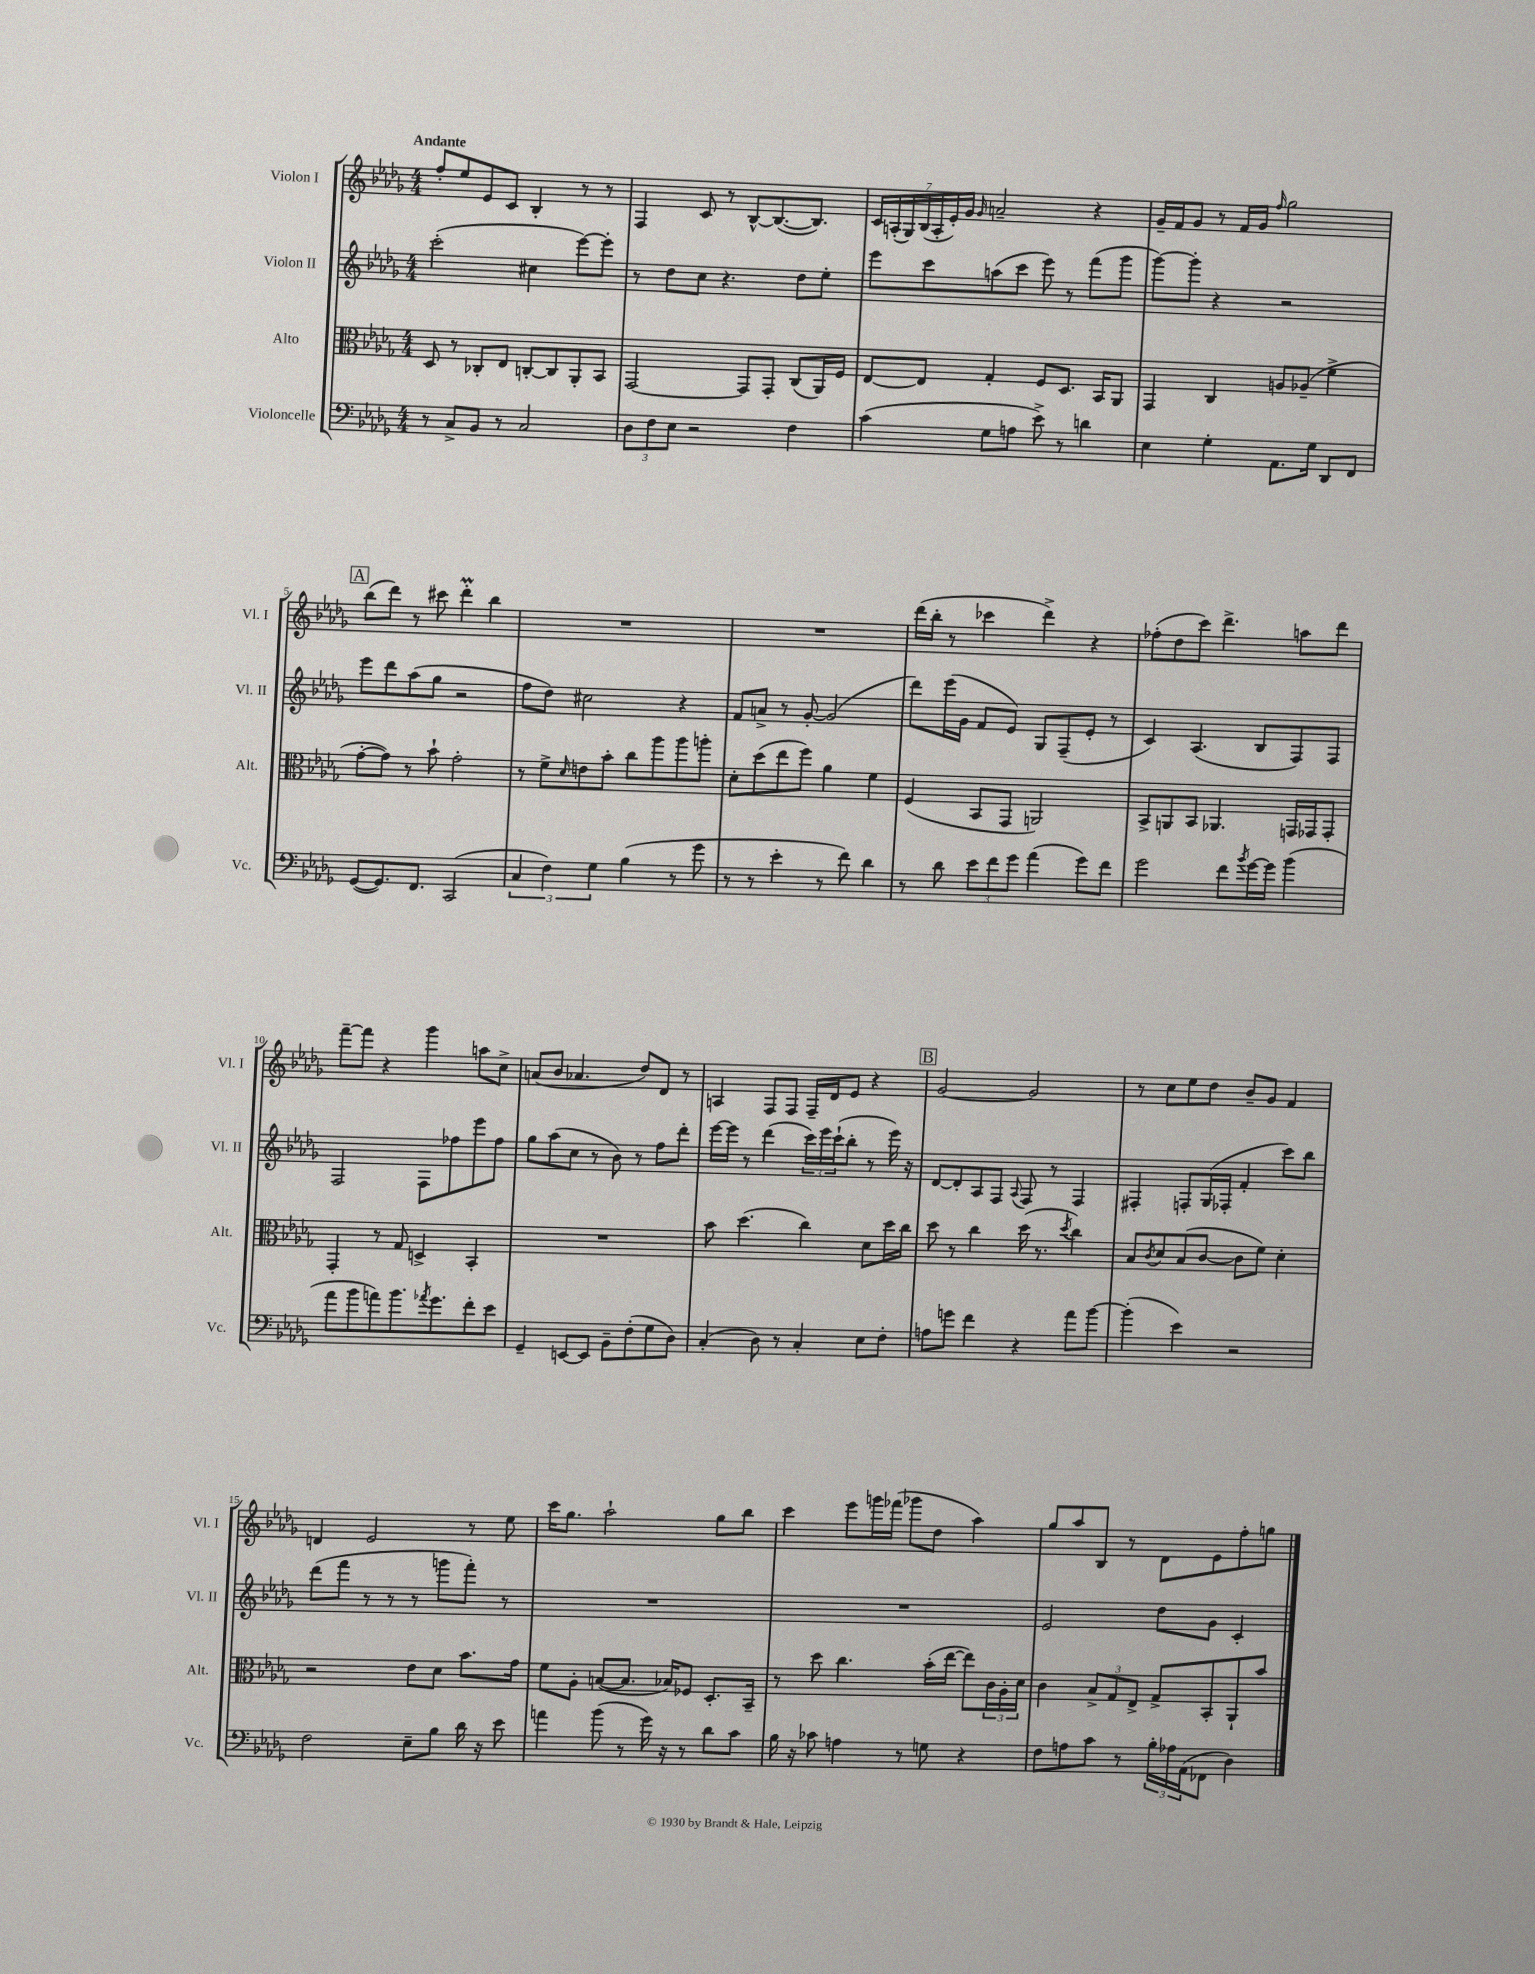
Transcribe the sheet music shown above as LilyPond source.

<<
\new StaffGroup <<
\new Staff = "s0" \with { instrumentName = "Violon I" shortInstrumentName = "Vl. I" } {
    \clef treble \key des \major \numericTimeSignature \time 4/4 \tempo "Andante"
    f''8-. ees''8 ees'8 c'8 bes4-. r8 r8 |
    f4 c'8 r8 bes8~-^ bes8.~( bes8.) |
    \tuplet 7/4 { c'16 a16-.( ges16) bes16( a16-. ees'16-.) ges'16 } \grace { ges'16 } a'2-- r4 |
    ges'16-- f'16 ges'8 r8 f'16 ges'16 \grace { f''16 } ges''2 |
    \mark \markup { \box "A" } bes''8( des'''8) r8 cis'''8 des'''4-.\prall bes''4 |
    R1 |
    R1 |
    des'''16( bes''16-. r8 ces'''4 des'''4->) r4 |
    fes''8-.( des''8 c'''8) des'''4.-> a''8 des'''8 |
    f'''8~-- f'''8 r4 ges'''4 a''8 c''8-> |
    a'8( bes'8 aes'4. des''8) des'8 r8 |
    a4 f8 f8 f16-- des'16 ees'8 r4 |
    \mark \markup { \box "B" } ges'2~ ges'2 |
    r8 c''8 ees''8 des''8 bes'8-- ges'8 f'4 |
    d'4 ees'2 r8 ees''8 |
    c'''16 ges''8. aes''2-! ges''8 bes''8 |
    c'''4 ees'''8 g'''16 fes'''16( ges'''8 des''8 aes''4) |
    ges''8 aes''8 bes8 r8 des'8 ees'8 f''8-. g''8 \bar "|." |
}
\new Staff = "s1" \with { instrumentName = "Violon II" shortInstrumentName = "Vl. II" } {
    \clef treble \key des \major \numericTimeSignature \time 4/4
    c'''2-.( cis''4 ees'''8~) ees'''8-. |
    r8 des''8 c''8 r4. des''8 ees''8-. |
    ees'''8 c'''8 a''8( c'''8 ees'''8) r8 f'''8( ges'''8 |
    ges'''8~) ges'''8-. r4 r2 |
    \mark \markup { \box "A" } ees'''8 des'''8 aes''8( ges''8 r2 |
    f''8 des''8) cis''2 r4 |
    f'8 a'8-> r8 ges'8~-. ges'2( |
    des'''8) ees'''16( ges'16 f'8 ees'8) ges8 f8--( ees'8-. r8 |
    c'4) aes4.( bes8 f8) f8 |
    f2 f8 fes''8 ees'''8 fes''8 |
    ges''8 aes''8( c''8 r8 bes'8) r8 f''8 des'''8-. |
    ees'''16~ ees'''16 r8 des'''4( \tuplet 3/2 { c'''16) ees'''16 c'''16-!( } bes''8-. r8 ees'''16) r16 |
    \mark \markup { \box "B" } des'8~ des'8-. aes8 f8 \appoggiatura { aes8 } f8 r8 f4 |
    fis4-. f8-. ges16( fes16-. f'4-. c'''8) bes''8 |
    des'''8( f'''8 r8 r8 r8 g'''8 f'''8-.) r8 |
    R1 |
    R1 |
    ees'2 des''8 ges'8 c'4-. \bar "|." |
}
\new Staff = "s2" \with { instrumentName = "Alto" shortInstrumentName = "Alt." } {
    \clef alto \key des \major \numericTimeSignature \time 4/4
    des8 r8 ces8-. ees8 c8~-. c8 aes,8-. bes,8 |
    ges,2~ ges,8 ges,8-. c8( aes,16) f16 |
    ees8~ ees8 ges4-. f8 des8. bes,16 aes,8 |
    ges,4 c4 a8 aes8--( f'4-> |
    \mark \markup { \box "A" } ges'8~-. ges'8) r8 bes'8-! ges'2-. |
    r8 f'8-> \grace { des'16 } e'8 bes'8-. c''8 aes''8 aes''8 a''8-. |
    des'8-. des''8( ees''8 f''8) aes'4 f'4 |
    f4( bes,8 ges,8 a,2) |
    bes,8-> a,8 bes,8 aes,4. g,16 ges,16 ges,8-. |
    ges,4-. r8 ges8 d4-> bes,4-. |
    R1 |
    bes'8 des''4.( c''4) des'8 des''16 c''16 |
    \mark \markup { \box "B" } des''8 r8 c''4 des''16( r8. \acciaccatura { des''8 } c''4) |
    bes8 \acciaccatura { c'8 } des'8 bes8( c'8~ c'8 f'8) des'4-. |
    r2 ees'8 des'8 bes'8. ges'16 |
    f'8 aes8-. b8~( b8. bes16) fes8 des8.-. bes,16-- |
    r8 des''8 c''4. bes'16-.( ees''16~ ees''8) \tuplet 3/2 { c'16 aes16-. des'16 } |
    c'4 \tuplet 3/2 { bes8-> ges8 ees8-> } ges8-> bes,8-. aes,8-! bes'8 \bar "|." |
}
\new Staff = "s3" \with { instrumentName = "Violoncelle" shortInstrumentName = "Vc." } {
    \clef bass \key des \major \numericTimeSignature \time 4/4
    r8 c8-> bes,8 r8 c2 |
    \tuplet 3/2 { des8 f8 ees8 } r2 f4 |
    c'4( ges8 a8 ees'8->) r8 d'4 |
    ees4 ges4-. aes,8. ges16 des,8 f,8 |
    \mark \markup { \box "A" } ges,8~( ges,8.) f,8. c,2( |
    \tuplet 3/2 { c4 f4) ges4 } bes4( r8 ges'8 |
    r8 r8 ees'4-. r8 f'8) des'4 |
    r8 des'8 \tuplet 3/2 { ees'8 f'8 ges'8 } aes'4( ges'8) f'8 |
    ges'2 f'8 \acciaccatura { bes'8 } ges'16~ ges'16 bes'4( |
    aes'8 bes'8 a'8) bes'8. \acciaccatura { aes'8 } ges'8. f'8-. ees'8 |
    ges,4-- e,8~ e,8 bes,8-- f8-.( ges8 des8) |
    c4-.( des8) r8 c4-. ees8 f8-. |
    \mark \markup { \box "B" } a8 g'8 f'4 r4 aes'8 bes'8~ |
    bes'4-.( ees'4) r2 |
    f2 ees8-- bes8 des'16 r16 ees'8 |
    a'4 bes'8( r8 ges'16) r16 r8 des'8 c'8 |
    bes16 r16 ces'8 a4 r8 g8 r4 |
    f8 a8 c'8 r8 \tuplet 3/2 { bes16-. aes16 aes,16( } fes,8 des4) \bar "|." |
}
>>
>>
